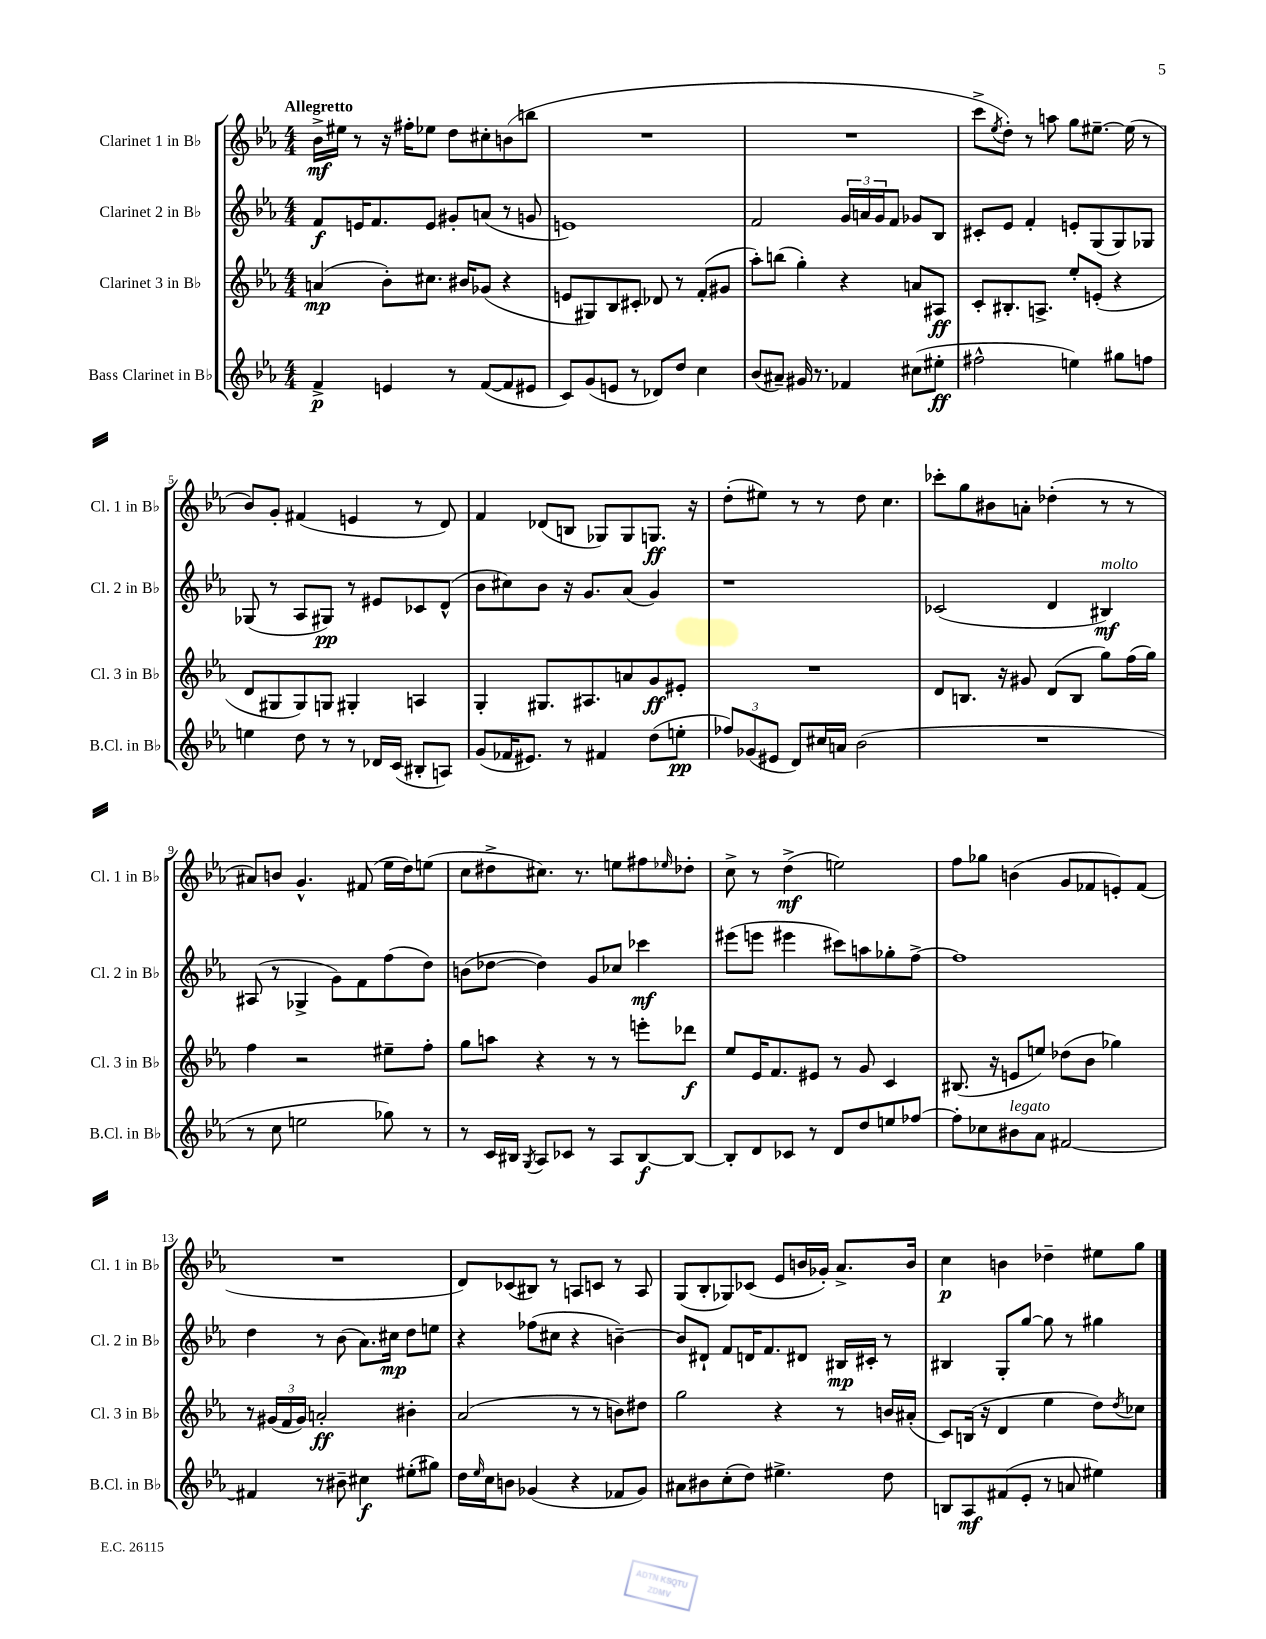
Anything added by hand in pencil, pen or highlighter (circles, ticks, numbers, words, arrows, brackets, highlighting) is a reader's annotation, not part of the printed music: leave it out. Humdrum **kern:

**kern	**dynam	**kern	**dynam	**kern	**dynam	**kern	**dynam
*part4	*part4	*part3	*part3	*part2	*part2	*part1	*part1
*staff4	*staff4	*staff3	*staff3	*staff2	*staff2	*staff1	*staff1
*I"Bass Clarinet in B♭	*	*I"Clarinet 3 in B♭	*	*I"Clarinet 2 in B♭	*	*I"Clarinet 1 in B♭	*
*I'B.Cl. in B♭	*	*I'Cl. 3 in B♭	*	*I'Cl. 2 in B♭	*	*I'Cl. 1 in B♭	*
*clefG2	*	*clefG2	*	*clefG2	*	*clefG2	*
*k[b-e-a-]	*	*k[b-e-a-]	*	*k[b-e-a-]	*	*k[b-e-a-]	*
*M4/4	*	*M4/4	*	*M4/4	*	*M4/4	*
=1	=1	=1	=1	=1	=1	=1	=1
!	!	!	!	!	!	!LO:TX:a:B:t=Allegretto	!
4f^/	p	(4an/	mp	8f/L	f	16b-^\LL	mf
.	.	.	.	.	.	16ee#X\JJ	.
.	.	.	.	16en/K	.	8r	.
.	.	.	.	8.f/	.	.	.
4en/	.	8b-'\L)	.	.	.	16r	.
.	.	.	.	.	.	16ff#X'\KL	.
.	.	8.cc#X\J	.	8e/J	.	8ee-X\J	.
8r	.	.	.	8g#X'/L	.	8dd\L	.
.	.	16b#X/KL	.	.	.	.	.
([8f/L	.	(8g-X/J	.	(8an/J	.	8cc#X'\	.
8f/]	.	4r	.	8r	.	(8bn\	.
8e#X/J	.	.	.	8gn/	.	8bbn\J	.
=2	=2	=2	=2	=2	=2	=2	=2
8c/L)	.	8en/L	.	1en)	.	1r	.
(8g/	.	8G#X/)	.	.	.	.	.
8en/J	.	8B-/	.	.	.	.	.
8r	.	8c#X'/J	.	.	.	.	.
8d-X/L)	.	8d-X/	.	.	.	.	.
8dd/J	.	8r	.	.	.	.	.
4cc\	.	(8f'/L	.	.	.	.	.
.	.	8g#X/J	.	.	.	.	.
=3	=3	=3	=3	=3	=3	=3	=3
(8b-/L	.	8aa-'\L)	.	2f/	.	1r	.
8a#X~/J)	.	(8bbn\J	.	.	.	.	.
16g#X/	.	4gg'\)	.	.	.	.	.
8.r	.	.	.	.	.	.	.
4f-X/	.	4r	.	24g/LL	.	.	.
.	.	.	.	24an/	.	.	.
.	.	.	.	24g/J	.	.	.
.	.	.	.	8f/J	.	.	.
(8cc#X\L	.	8an/L	.	8g-X/L	.	.	.
8ee#X'\J	ff	8A#X/J	ff	8B-/J	.	.	.
=4	=4	=4	=4	=4	=4	=4	=4
2ff#X^^\	.	8c'/L	.	8c#X'/L	.	8ccc^\L	.
.	.	.	.	.	.	8qee-/	.
.	.	8.B#X'/	.	8e-/J	.	8dd'\J)	.
.	.	.	.	4f'/	.	8r	.
.	.	8.An^/J	.	.	.	.	.
.	.	.	.	.	.	8aan\	.
4een\)	.	8ee-'/L	.	8en'/L	.	8gg\L	.
.	.	(8en'/J	.	(8G/	.	[8.ee#X~\J	.
8gg#X\L	.	4r	.	8G/)	.	.	.
.	.	.	.	.	.	(16ee#\]	.
8ffn\J	.	.	.	8G-X/J	.	8r	.
!!LO:LB:g=z
=5	=5	=5	=5	=5	=5	=5	=5
4een\	.	8d/L	.	(8G-X/	.	8b-/L)	.
.	.	8G#X/	.	8r	.	8g'/J	.
8dd\	.	8G#/)	.	8A-/L	.	(4f#X/	.
8r	.	8Gn/J	.	8G#X/J)	pp	.	.
8r	.	4G#X'/	.	8r	.	4en/	.
16d-X/LL	.	.	.	8e#X/L	.	.	.
(16c/JJ	.	.	.	.	.	.	.
8B#X'/L	.	4An/	.	8c-X/	.	8r	.
8An/J)	.	.	.	(8d^^/J	.	8d/)	.
=6	=6	=6	=6	=6	=6	=6	=6
(8g/L	.	4G'/	.	8b-\L	.	4f/	.
16f-X/K	.	.	.	8cc#X\)	.	.	.
8.e#X/J)	.	.	.	.	.	.	.
.	.	8.G#X/L	.	8b-\J	.	(8d-X/L	.
8r	.	.	.	16r	.	8Bn/J	.
.	.	8.A#X/	.	8.g/L	.	.	.
4f#X/	.	.	.	.	.	8G-X/L)	.
.	.	8an/	.	(8a-/J	.	8G-/	.
(8dd\L	.	8g/	ff	4g/)	.	8.Gn/J	ff
8een'\J	pp	8e#X'/J	.	.	.	.	.
.	.	.	.	.	.	16r	.
=7	=7	=7	=7	=7	=7	=7	=7
12ff-X/L)	.	1r	.	1r	.	(8dd'\L	.
(12g-X/	.	.	.	.	.	.	.
.	.	.	.	.	.	8ee#X\J)	.
12e#X/J	.	.	.	.	.	.	.
8d/L)	.	.	.	.	.	8r	.
16cc#X/L	.	.	.	.	.	8r	.
16an/JJ	.	.	.	.	.	.	.
(2b-\	.	.	.	.	.	8dd\	.
.	.	.	.	.	.	4.cc\	.
=8	=8	=8	=8	=8	=8	=8	=8
1r	.	8d/L	.	(2c-X/	.	8ccc-X'\L	.
.	.	8.Bn/J	.	.	.	8gg\	.
.	.	.	.	.	.	8b#X\	.
.	.	16r	.	.	.	.	.
.	.	8g#X/	.	.	.	8an'\J	.
.	.	(8d/L	.	4d/	.	(4dd-X'\	.
.	.	8B/J	.	.	.	.	.
!	!	!	!	!LO:TX:a:i:t=molto	!	!	!
.	.	8gg\L)	.	4B#X/)	mf	8r	.
.	.	(16ff\L	.	.	.	8r	.
.	.	16gg\JJ)	.	.	.	.	.
!!LO:LB:g=z
=9	=9	=9	=9	=9	=9	=9	=9
8r	.	4ff\	.	(8A#X/	.	8a#X/L)	.
8cc\	.	.	.	8r	.	8bn/J	.
2een\	.	2r	.	4G-X^/	.	4.g^^/	.
.	.	.	.	8g\L)	.	.	.
.	.	.	.	8f\	.	(8f#X/	.
8gg-X\)	.	8ee#X~\L	.	(8ff\	.	16ee-\LL	.
.	.	.	.	.	.	16dd\J)	.
8r	.	8ff'\J	.	8dd\J)	.	(8een\J	.
=10	=10	=10	=10	=10	=10	=10	=10
8r	.	8gg\L	.	(8bn\L	.	8cc\L	.
16c/LL	.	8aan\J	.	[8dd-X\J	.	8dd#X^\	.
16B#X/JJ	.	.	.	.	.	.	.
8qG/	.	.	.	.	.	.	.
8A-/L	.	4r	.	4dd-\])	.	8.cc#X\J)	.
8c-X/J	.	.	.	.	.	.	.
.	.	.	.	.	.	8.r	.
8r	.	8r	.	8g/L	.	.	.
8A-/L	.	8r	.	8cc-X/J	.	8een\L	.
[8B#/	f	8eeen'\L	.	4ccc-X\	mf	8ff#X\	.
.	.	.	.	.	.	16qqee-X/	.
8B#/J_	.	8ddd-X\J	f	.	.	8dd-X'\J	.
=11	=11	=11	=11	=11	=11	=11	=11
8B#'/L]	.	8ee-/L	.	(8eee#X\L	.	8cc^\	.
8d/	.	16e-/K	.	8eeen\J	.	8r	.
.	.	8.f/	.	.	.	.	.
8c-X/J	.	.	.	4eee#X\	.	(4dd^\	mf
8r	.	8e#X/J	.	.	.	.	.
8d/L	.	8r	.	8ccc#X\L)	.	2een\)	.
8dd/	.	8g/	.	8aan\	.	.	.
8een/	.	4c/	.	8gg-X'\	.	.	.
[8ff-X/J	.	.	.	[8ff^\J	.	.	.
=12	=12	=12	=12	=12	=12	=12	=12
8ff-'\L]	.	(8.B#X/	.	1ff]	.	8ff\L	.
8cc-X\	.	.	.	.	.	8gg-X\J	.
.	.	16r	.	.	.	.	.
!LO:TX:a:i:t=legato	!	!	!	!	!	!	!
8b#X\	.	8en/L	.	.	.	(4bn\	.
8a-\J	.	8een/J)	.	.	.	.	.
[2f#X/	.	(8dd-X\L	.	.	.	8g/L	.
.	.	8b-\J	.	.	.	8f-X/	.
.	.	4gg-X\)	.	.	.	8en'/)	.
.	.	.	.	.	.	(8f-/J	.
!!LO:LB:g=z
=13	=13	=13	=13	=13	=13	=13	=13
4f#X/]	.	8r	.	4dd\	.	1r	.
.	.	(24g#X/LL	.	.	.	.	.
.	.	24f/	.	.	.	.	.
.	.	24g#/JJ)	.	.	.	.	.
8r	.	2an'/	ff	8r	.	.	.
8b#X~\	.	.	.	(8b-\	.	.	.
4cc#X\	f	.	.	8.a-\L)	.	.	.
.	.	.	.	16cc#X\Jk	mp	.	.
(8ee#X'\L	.	4b#X'\	.	8dd\L	.	.	.
8gg#X\J)	.	.	.	8een\J	.	.	.
=14	=14	=14	=14	=14	=14	=14	=14
16dd\LL	.	(2a-/	.	4r	.	8d/L)	.
16qqee-/	.	.	.	.	.	.	.
16cc\J	.	.	.	.	.	.	.
8bn\J	.	.	.	.	.	(8c-X/	.
(4g-X/	.	.	.	(8ff-X\L	.	8B#X/J)	.
.	.	.	.	8cc#X\J	.	8r	.
4r	.	8r	.	4r	.	8An/L	.
.	.	8r	.	.	.	8cn/J	.
8f-X/L	.	8bn\L)	.	[4bn~\)	.	8r	.
8g-/J)	.	8dd#X\J	.	.	.	8A/	.
=15	=15	=15	=15	=15	=15	=15	=15
8a#X\L	.	2gg\	.	8b/L]	.	(8G/L	.
8b#X\	.	.	.	8d#X`/J	.	8B-'/	.
(8cc'\	.	.	.	8f/L	.	8G-X/)	.
8dd\J)	.	.	.	16dn/K	.	(8c-X/J	.
.	.	.	.	8.f/	.	.	.
4.ee#X^\	.	4r	.	.	.	8e-/L	.
.	.	.	.	8d#X/J	.	16bn/L	.
.	.	.	.	.	.	16g-X'/JJ)	.
.	.	8r	.	16B#X/LL	mp	8.a-^/L	.
.	.	.	.	16c#X'/JJ	.	.	.
8dd\	.	16bn/LL	.	8r	.	.	.
.	.	(16a#X'/JJ	.	.	.	16b/Jk	.
=16	=16	=16	=16	=16	=16	=16	=16
8Bn/L	.	8c/L)	.	4B#X/	.	4cc\	p
8A-/	mf	(16Bn/Jk	.	.	.	.	.
.	.	16r	.	.	.	.	.
(8f#X/	.	4d/	.	8G'/L	.	4bn\	.
8e-'/J	.	.	.	[8gg/J	.	.	.
8r	.	4ee-\	.	8gg\]	.	4dd-X~\	.
8an/	.	.	.	8r	.	.	.
4ee#X\)	.	8dd\L)	.	4gg#X\	.	8ee#X\L	.
.	.	8qdd/	.	.	.	.	.
.	.	8cc-X\J	.	.	.	8gg\J	.
==	==	==	==	==	==	==	==
*-	*-	*-	*-	*-	*-	*-	*-
